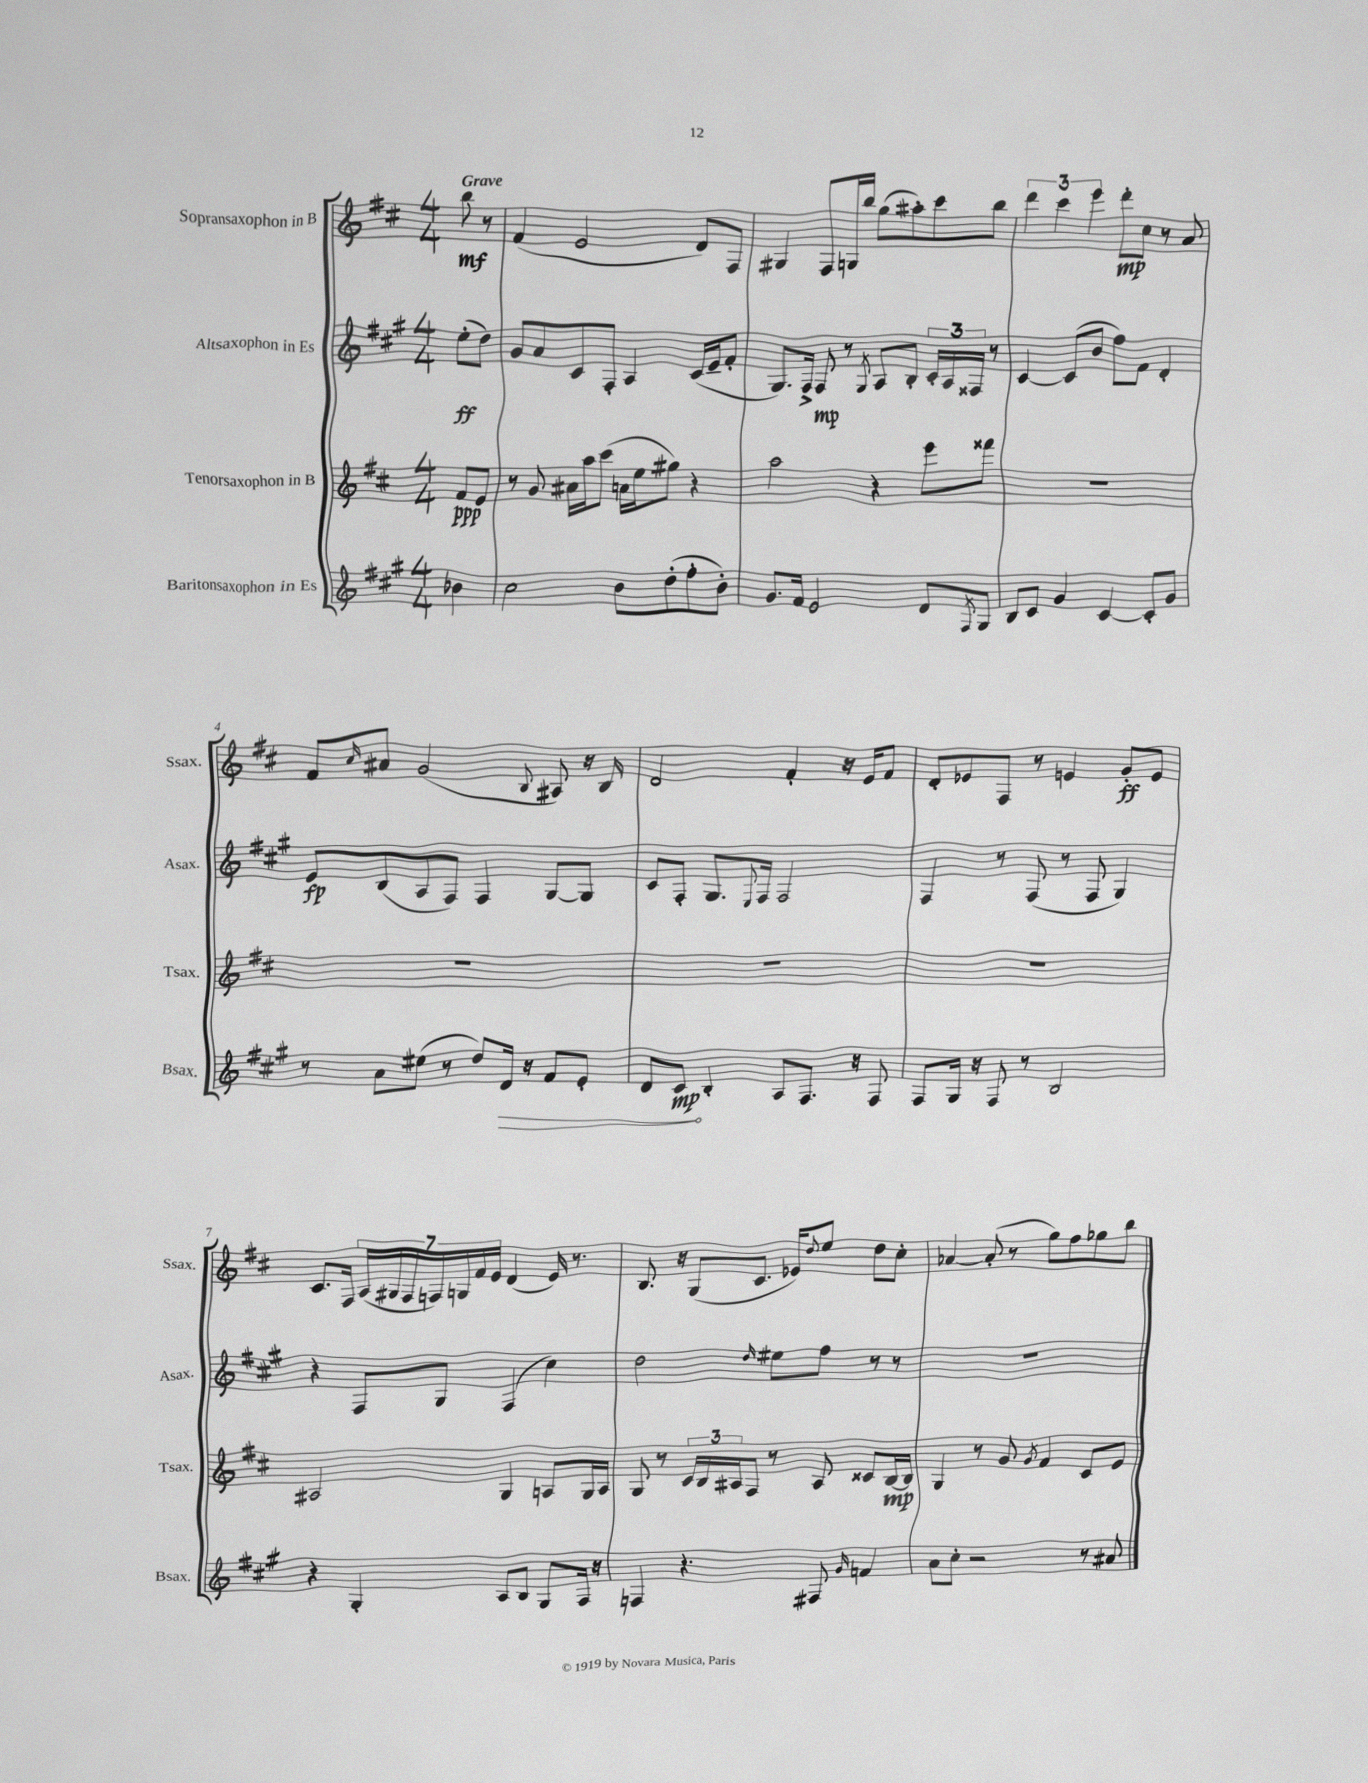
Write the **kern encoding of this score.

**kern	**kern	**kern	**kern
*staff4	*staff3	*staff2	*staff1
*clefG2	*clefG2	*clefG2	*clefG2
*k[f#c#g#]	*k[f#c#]	*k[f#c#g#]	*k[f#c#]
*M4/4	*M4/4	*M4/4	*M4/4
4b-	8f#	(8ee'	8bb
.	8e	8dd)	8r
=	=	=	=
2cc#	8r	8g#	(4f#
.	8g	8a	.
.	16a#	8c#	2e
.	16aa	.	.
.	(8ccc#	8F#'	.
8b	16a	4A	.
.	16ee	.	.
(8dd'	8gg#)	.	.
8ff#'	4r	(16c#	8d)
.	.	16e~	.
8b')	.	8f#'	8F#
=	=	=	=
8.g#	2aa	8.G#)	4G#
16f#	.	16F#^	.
2e	.	8F#	8F#
.	.	8r	16G
.	.	.	16bb
.	.	8qG#	.
.	4r	8A	(8gg
.	.	8B'	8aa#')
8d	8eee	24c#'	8ccc#
.	.	24A	.
.	.	24F##	.
8qF#	.	.	.
8G#	8fff##	8r	8bb
=	=	=	=
8B	1r	[4c#	6ddd
8c#	.	.	.
.	.	.	6ccc#
4g#	.	(8c#]	.
.	.	.	6eee
.	.	8b	.
[4c#	.	8ff#)	8ddd'
.	.	8f#	8cc#
8c#']	.	4d'	8r
8g#	.	.	8a
=	=	=	=
8r	1r	8e	8f#
.	.	.	16qqcc#
8a	.	(8B	8a#
(8ee#	.	8A	(2g
8r	.	8F#)	.
8dd)	.	4F#	.
16d	.	.	.
16r	.	.	.
.	.	.	8qqB
8f#	.	[8G#	8A#)
8e'	.	8G#]	16r
.	.	.	16B
=	=	=	=
8d	1r	8c#	2d
8c#	.	8F#'	.
4B'	.	8.G#	.
.	.	8qqE	.
.	.	16F#	.
8A	.	2F#	4f#'
8.F#	.	.	.
.	.	.	16r
16r	.	.	16e
8F#	.	.	8f#
=	=	=	=
8F#	1r	4F#	8d'
16G#	.	.	8e-
16r	.	.	.
8F#	.	8r	8F#
8r	.	(8F#	8r
2B	.	8r	4e
.	.	8F#	.
.	.	4G#)	8g'
.	.	.	8e
=	=	=	=
4r	2A#	4r	8.c#
.	.	.	16F#
4G#'	.	8F#	(28A
.	.	.	28G#
.	.	.	28F#
.	.	.	28F)
.	.	8G#	.
.	.	.	28G
.	.	.	28f#
.	.	.	28e
8A	4G	(4F#	(4d
8B	.	.	.
8G#	8A	4cc#)	16e)
.	.	.	8.r
16F#	16G	.	.
16r	16A	.	.
=	=	=	=
4F	8G	2dd	8.B
.	8r	.	.
.	.	.	16r
4.r	24c#	.	(8G
.	24B	.	.
.	24A#	.	.
.	8F#	.	8.c#
.	.	16qqdd	.
.	8r	8ee#	.
.	.	.	16e-)
.	.	.	8qqdd
8F#	8A#	8ff#	8ee
16qqg#	.	.	.
4f	8c##	8r	8dd
.	[16B	8r	8cc#'
.	16B]	.	.
=	=	=	=
8a	4G	1r	[4a-
8cc#'	.	.	.
2r	8r	.	(8a-']
.	8g	.	8r
.	8qg	.	.
.	4f#	.	8gg)
.	.	.	8ff#
8r	8c#	.	8gg-
8a#	8e	.	8bb
==	==	==	==
*-	*-	*-	*-
